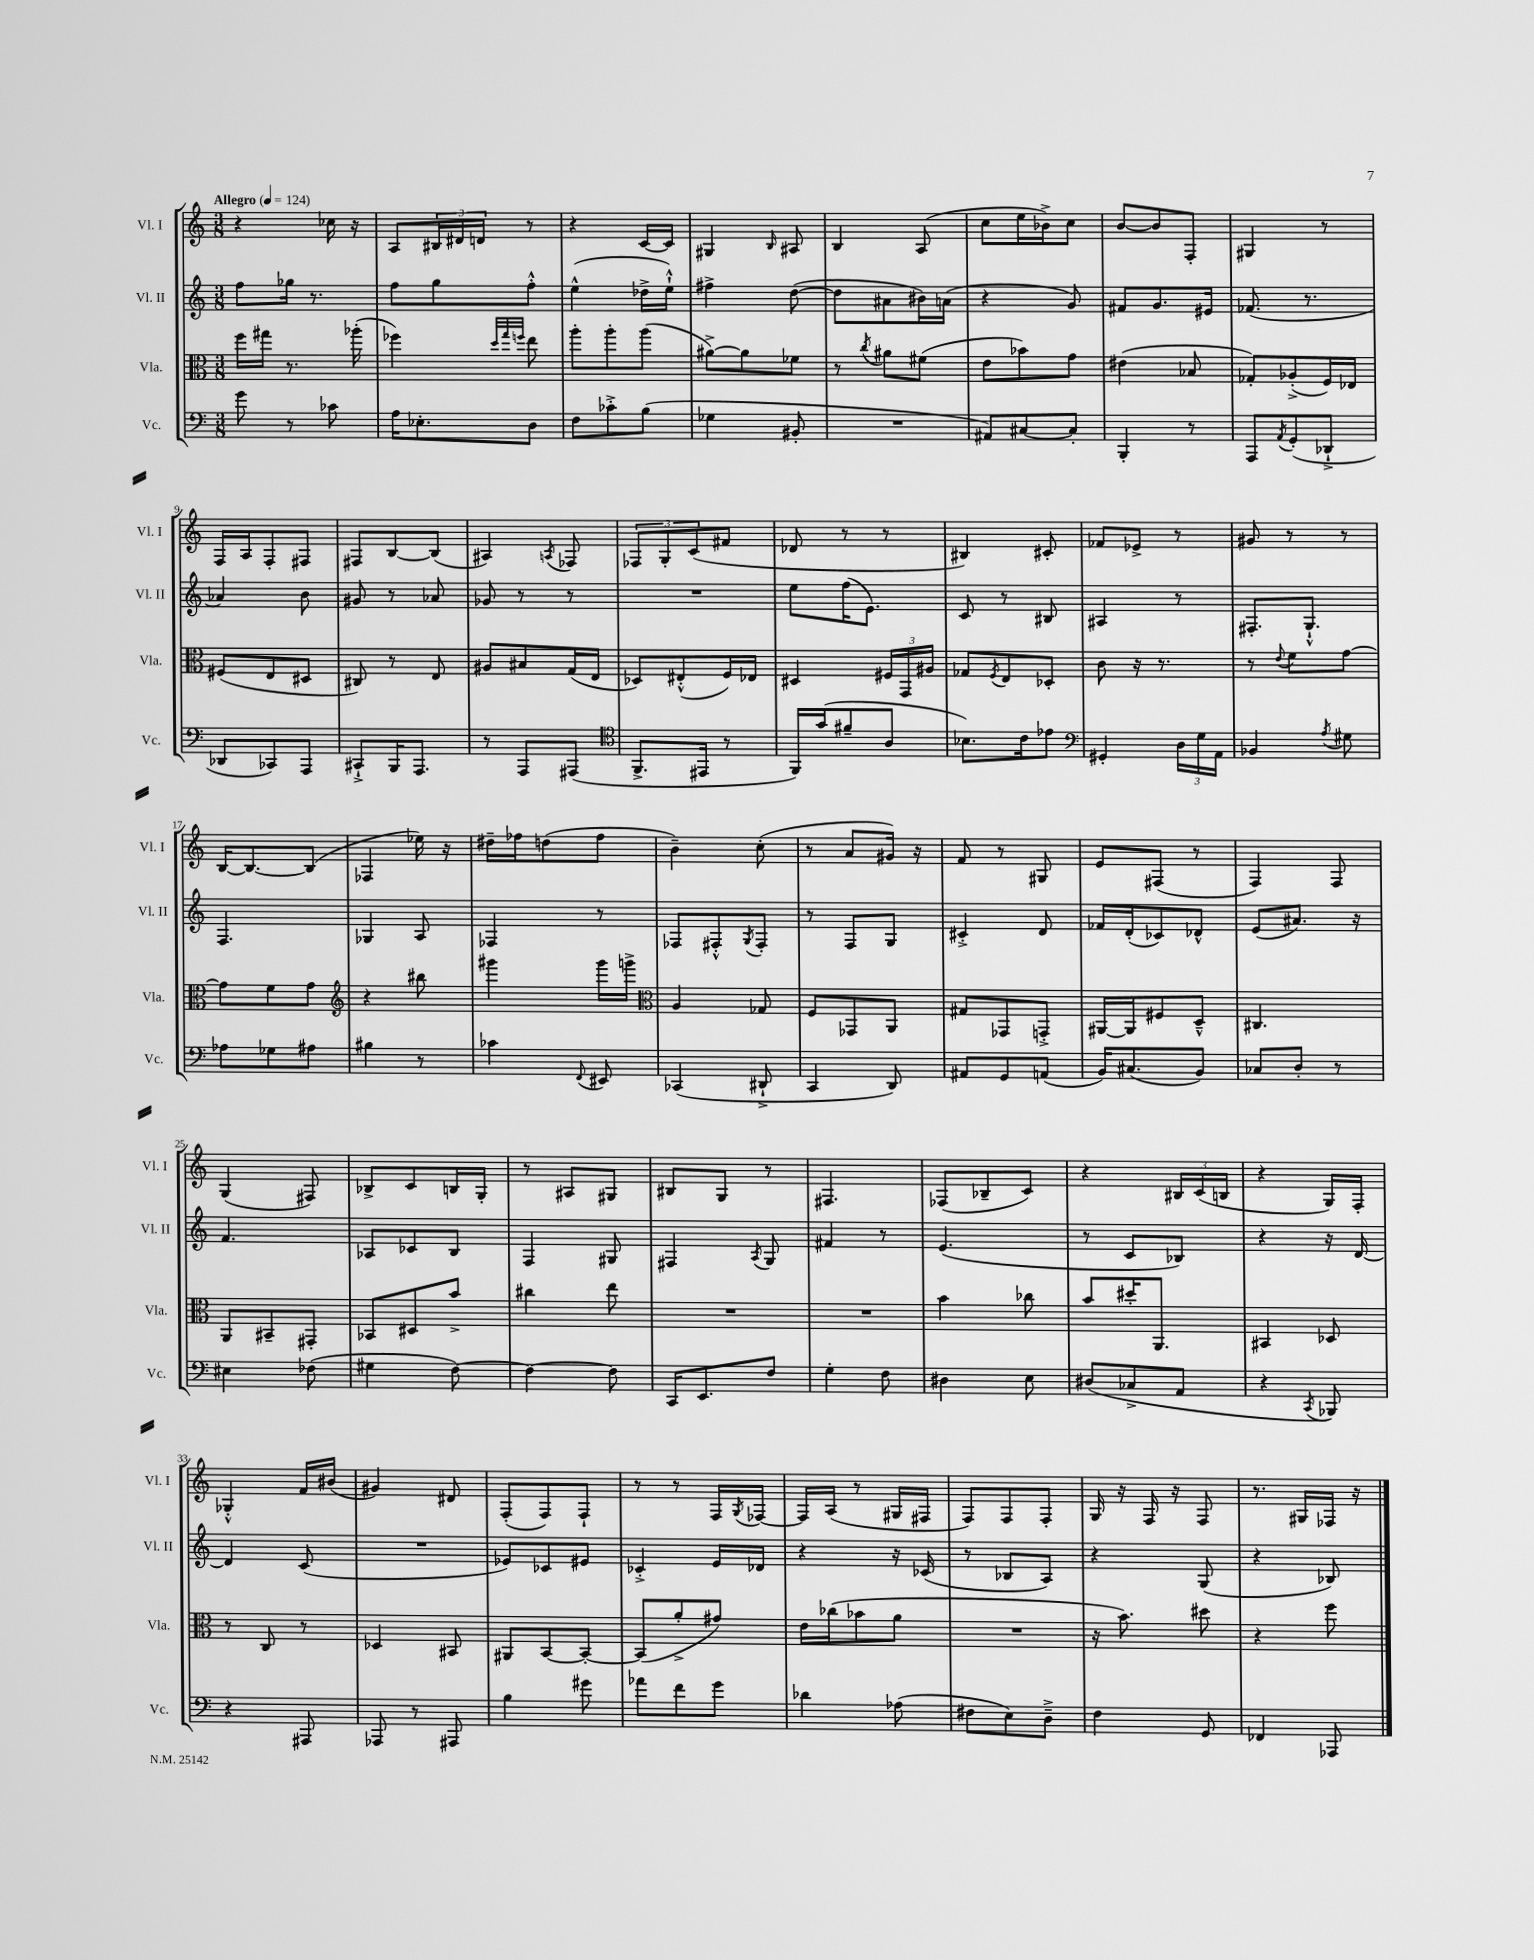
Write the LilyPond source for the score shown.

<<
\new StaffGroup <<
\new Staff = "s0" \with { instrumentName = "Vl. I" shortInstrumentName = "Vl. I" } {
    \clef treble \key c \major \numericTimeSignature \time 3/8 \tempo "Allegro" 4 = 124
    r4 ces''16 r16 |
    a8 \tuplet 3/2 { bis16 dis'16 d'16 } r8 |
    r4 c'16~ c'16 |
    gis4 \grace { b16 } ais8 |
    b4 a8( |
    c''8 e''16 bes'16->) c''8 |
    b'8~ b'8 f8-. |
    gis4 r8 |
    f16 a16 f8-. fis8 |
    fis8 b8~ b8( |
    ais4) \acciaccatura { a8 } fes8 |
    \tuplet 3/2 { fes8 g8-. c'8( } fis'8 |
    des'8 r8 r8 |
    bis4) cis'8-. |
    fes'8 ees'8-> r8 |
    gis'8 r8 r8 |
    b16~ b8.~ b8( |
    fes4 ees''16) r16 |
    dis''16-- fes''16 d''8( fes''8 |
    b'4--) c''8-.( |
    r8 a'8 gis'16) r16 |
    f'8 r8 gis8 |
    e'8 fis8( r8 |
    f4) f8 |
    g4( fis8) |
    bes8-> c'8 b16 g16-. |
    r8 ais8 gis8 |
    bis8 g8 r8 |
    fis4. |
    fes8( bes8-- c'8) |
    r4 \tuplet 3/2 { bis16 c'16( b16 } |
    r4 g16) f16-. |
    ges4-.-^ f'16 bis'16( |
    gis'4) dis'8 |
    f8-.( f8) f8-! |
    r8 r8 f16 \acciaccatura { g8 } fes16~ |
    fes16 a16( r8 gis16 fis16 |
    f8) f8 f8-. |
    g16 r16 f16 r16 f8 |
    r8. gis16 fes16 r16 \bar "|." |
}
\new Staff = "s1" \with { instrumentName = "Vl. II" shortInstrumentName = "Vl. II" } {
    \clef treble \key c \major \numericTimeSignature \time 3/8
    f''8 ges''16 r8. |
    f''8 g''8 f''8-.-^ |
    e''4-^( des''16-> e''16-!-^) |
    fis''4-> d''8~( |
    d''8 ais'8 bis'16) a'16( |
    r4 g'8) |
    fis'8 g'8. eis'16 |
    fes'8.( r8. |
    aes'4) b'8 |
    gis'8 r8 aes'8 |
    ges'8 r8 r8 |
    R4. |
    e''8 f''16( e'8.) |
    c'8 r8 bis8 |
    ais4 r8 |
    fis8.-. g8.-!-^ |
    f4. |
    ges4 a8 |
    fes4 r8 |
    fes8 fis8-.-^ \acciaccatura { g8 } fis8-. |
    r8 f8 g8 |
    cis'4-.-> d'8 |
    fes'16 d'16-.( ces'8) des'8-^ |
    e'8( ais'8.) r16 |
    f'4. |
    aes8 ces'8 b8 |
    f4 gis8 |
    fis4 \acciaccatura { a8 } g8 |
    fis'4 r8 |
    e'4.( |
    r8 c'8 bes8) |
    r4 r16 d'16~ |
    d'4 c'8( |
    R4. |
    ees'8) ces'8 eis'8 |
    ces'4-.-> e'16 des'16 |
    r4 r16 ces'16( |
    r8 bes8 a8) |
    r4 g8( |
    r4 bes8) \bar "|." |
}
\new Staff = "s2" \with { instrumentName = "Vla." shortInstrumentName = "Vla." } {
    \clef alto \key c \major \numericTimeSignature \time 3/8
    f''16 gis''16 r8. aes''16-.( |
    fes''4) \grace { d''32 g''32 f''32 } e''8 |
    a''8-. a''8-. a''8( |
    ais'8~->) ais'8 fes'8 |
    r8 \acciaccatura { c''8 } ais'8 fis'8( |
    e'8 bes'8) g'8 |
    eis'4( bes8 |
    ges8-.) aes8-.->( f16) ees16 |
    fis8( e8 dis8 |
    cis8) r8 e8 |
    ais8 bis8 g16( e16 |
    des8) eis8-.-^( f16) ees16 |
    dis4 \tuplet 3/2 { fis16 g,16 ais16 } |
    ges8 \acciaccatura { f8 } e8 des8-. |
    c'8 r16 r8. |
    r8 \appoggiatura { e'8 } f'8 g'8~ |
    g'8 f'8 g'8 |
    \clef treble r4 bis''8 |
    gis'''4 gis'''16 g'''16-> |
    \clef alto a4 ges8 |
    f8 ges,8 a,8 |
    gis8 ges,8 g,8-.-> |
    ais,16~ ais,16 fis8 d8---^ |
    cis4. |
    a,8 bis,8-- gis,8-. |
    bes,8 dis8 b'8-> |
    cis''4 e''8 |
    R4. |
    R4. |
    b'4 ces''8 |
    b'8 dis''16-. a,8. |
    bis,4 des8 |
    r8 c8 r8 |
    des4 bis,8 |
    ais,8 b,8~ b,8~-. |
    b,8( a'8-.-> gis'8) |
    e'16 ces''16( bes'8 a'8 |
    R4. |
    r16 b'8.) dis''8 |
    r4 f''8 \bar "|." |
}
\new Staff = "s3" \with { instrumentName = "Vc." shortInstrumentName = "Vc." } {
    \clef bass \key c \major \numericTimeSignature \time 3/8
    g'8 r8 ces'8 |
    a16 ees8.-. d8 |
    f8 ces'8-.-> b8( |
    ges4 bis,8-. |
    R4. |
    ais,8) cis8~ cis8-. |
    b,,4-. r8 |
    a,,8 \acciaccatura { a,8 } g,8-.( des,8-!-> |
    des,8 ces,8) a,,8 |
    cis,8-!-> b,,16 a,,8. |
    r8 a,,8 ais,,8( |
    \clef tenor f,8.-> eis,16 r8 |
    f,16) g'16( fis'8-- a8 |
    bes8.) c'16 ees'8 |
    \clef bass gis,4-. \tuplet 3/2 { d16 g16 a,16 } |
    bes,4 \acciaccatura { a8 } gis8 |
    aes8 ges8 ais8 |
    bis4 r8 |
    ces'4 \appoggiatura { f,8 } eis,8 |
    ces,4( dis,8-!-> |
    c,4 d,8) |
    ais,8 g,8 a,8( |
    b,16) cis8.( b,8) |
    ces8 d8-. r8 |
    eis4 fes8( |
    gis4 f8~) |
    f4~ f8 |
    c,16 e,8. f8 |
    g4-. f8 |
    dis4 e8 |
    dis8( ces8-> a,8 |
    r4 \acciaccatura { c,8 } bes,,8) |
    r4 ais,,8 |
    aes,,8 r8 ais,,8 |
    b4 gis'8 |
    aes'8 f'8 g'8 |
    des'4 aes8( |
    fis8 e8) d8---> |
    f4 g,8 |
    fes,4 aes,,8 \bar "|." |
}
>>
>>
